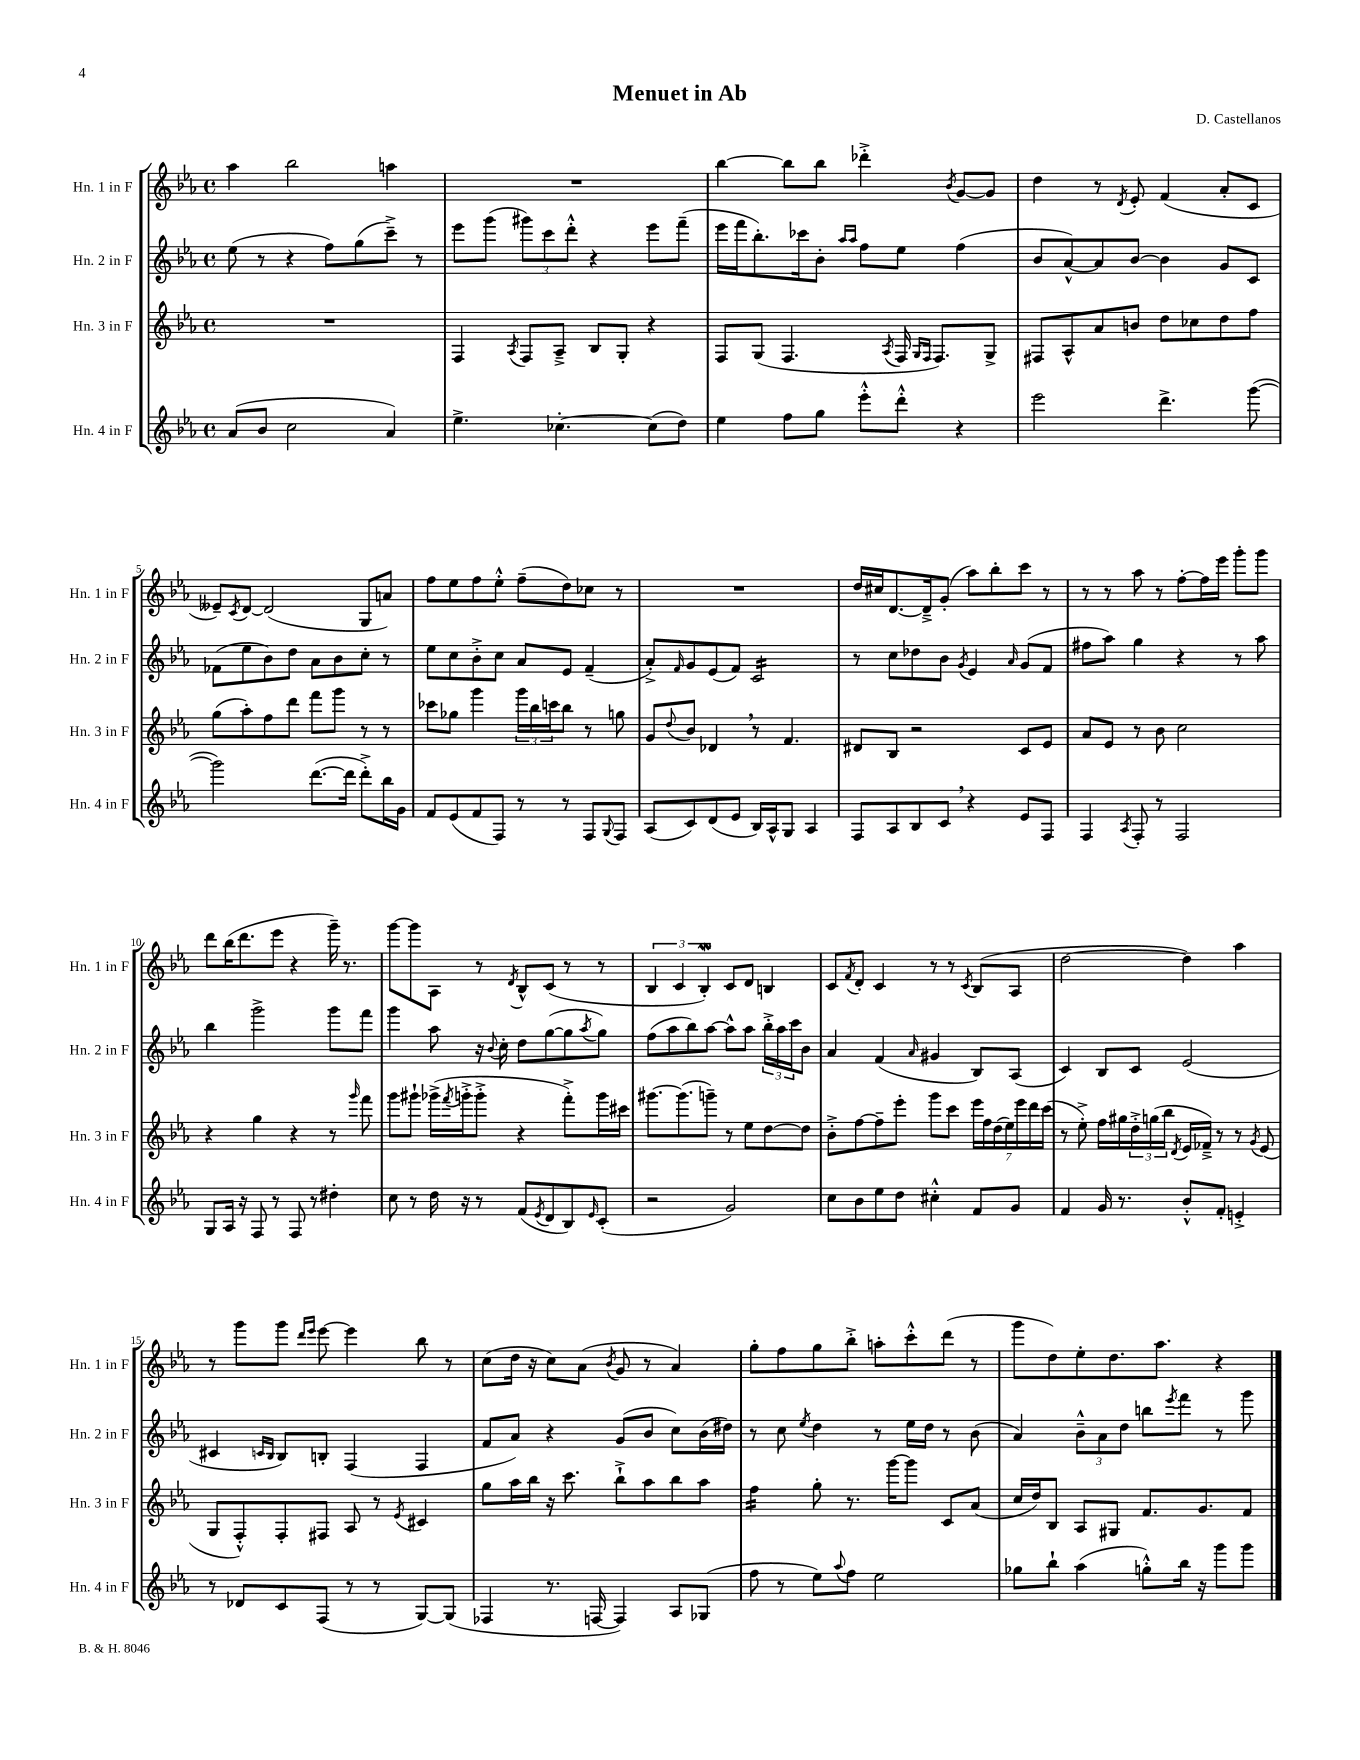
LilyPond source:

\header { title = "Menuet in Ab" composer = "D. Castellanos" }
<<
\new StaffGroup <<
\new Staff = "s0" \with { instrumentName = "Hn. 1 in F" shortInstrumentName = "Hn. 1 in F" } {
    \clef treble \key ees \major \defaultTimeSignature \time 4/4
    aes''4 bes''2 a''4 |
    R1 |
    bes''4~ bes''8 bes''8 des'''4-.-> \acciaccatura { bes'8 } g'8~ g'8 |
    d''4 r8 \acciaccatura { d'8 } ees'8-. f'4( aes'8-. c'8 |
    eeses'8--) \acciaccatura { c'8 } d'8~ d'2( g8 a'8) |
    f''8 ees''8 f''8 ees''8-.-^ f''8--( d''8) ces''8 r8 |
    R1 |
    d''16 cis''16 d'8.~ d'16---> g'8-.( aes''8) bes''8-. c'''8 r8 |
    r8 r8 aes''8 r8 f''8~-. f''16 ees'''16 g'''8-. g'''8 |
    d'''8 bes''16( d'''8. ees'''8 r4 g'''16--) r8. |
    g'''8~ g'''8 aes8 r8 \acciaccatura { d'8 } bes8-^ c'8( r8 r8 |
    \tuplet 3/2 { bes4 c'4 bes4-.\mordent) } c'8 d'8 b4 |
    c'8 \acciaccatura { f'8 } d'8-. c'4 r8 r8 \acciaccatura { c'8 } bes8( aes8 |
    d''2~ d''4) aes''4 |
    r8 g'''8 g'''8 \grace { d'''16 ees'''16 } ees'''8~ ees'''4 bes''8 r8 |
    c''8( d''16 r16 c''8) aes'8( \acciaccatura { bes'8 } g'8 r8 aes'4) |
    g''8-. f''8 g''8 bes''8-.-> a''8-. c'''8-.-^ d'''8( r8 |
    g'''8 d''8) ees''8-. d''8. aes''8. r4 \bar "|." |
}
\new Staff = "s1" \with { instrumentName = "Hn. 2 in F" shortInstrumentName = "Hn. 2 in F" } {
    \clef treble \key ees \major \defaultTimeSignature \time 4/4
    ees''8( r8 r4 f''8) g''8( c'''8--->) r8 |
    ees'''8 g'''8( \tuplet 3/2 { gis'''8) c'''8 d'''8-.-^ } r4 ees'''8 f'''8--( |
    ees'''16 f'''16 bes''8.-.) ces'''16 bes'8-. \grace { aes''16 aes''16 } f''8 ees''8 f''4( |
    bes'8 aes'8~-^) aes'8 bes'8~ bes'4 g'8 c'8 |
    fes'8( ees''8 bes'8) d''8 aes'8 bes'8 c''8-. r8 |
    ees''8 c''8 bes'8-.-> c''8 aes'8 ees'8 f'4--( |
    aes'8-.->) \grace { f'16 } g'8 ees'8( f'8) c'2:16 |
    r8 c''8 des''8 bes'8 \acciaccatura { g'8 } ees'4 \grace { aes'16 } g'8( f'8 |
    fis''8 aes''8) g''4 r4 r8 aes''8 |
    bes''4 g'''2-> g'''8 f'''8 |
    g'''4 aes''8 r16 \appoggiatura { bes'8 } c''16-. d''8 g''8~( g''8 \acciaccatura { aes''8 } g''8) |
    f''8( aes''8 bes''8) aes''8~ aes''8-^ aes''8 \tuplet 3/2 { bes''16-.-> aes''16 c'''16 } bes'8 |
    aes'4 f'4( \grace { aes'16 } gis'4 bes8) aes8( |
    c'4) bes8 c'8 ees'2( |
    cis'4 \grace { c'16 bes16 } bes8) b8-. f4( f4 |
    f'8 aes'8) r4 g'8( bes'8 c''8) bes'16( dis''16) |
    r8 c''8 \acciaccatura { ees''8 } d''4 r8 ees''16 d''16 r8 bes'8( |
    aes'4) \tuplet 3/2 { bes'8---^ aes'8 d''8 } b''8 \acciaccatura { ees'''8 } f'''8 r8 g'''8 \bar "|." |
}
\new Staff = "s2" \with { instrumentName = "Hn. 3 in F" shortInstrumentName = "Hn. 3 in F" } {
    \clef treble \key ees \major \defaultTimeSignature \time 4/4
    R1 |
    f4 \acciaccatura { aes8 } f8 aes8---> bes8 g8-. r4 |
    f8 g8( f4. \acciaccatura { aes8 } f16 \grace { g16 f16 } f8.) g8-> |
    fis8 aes8-^ aes'8 b'8 d''8 ces''8 d''8 f''8 |
    g''8( aes''8-.) f''8 d'''8 f'''8 g'''8 r8 r8 |
    ces'''8 ges''8 g'''4 \tuplet 3/2 { g'''16 bes''16 c'''16 } bes''8 r8 g''8 |
    g'8 \appoggiatura { d''8 } bes'8 des'4 \breathe r8 f'4. |
    dis'8 bes8 r2 c'8 ees'8 |
    aes'8 ees'8 r8 bes'8 c''2 |
    r4 g''4 r4 r8 \grace { g'''16 } f'''8 |
    g'''8 gis'''8-! ges'''16->( \acciaccatura { f'''8 } g'''16-.-> g'''8-.-> r4 f'''8-.->) g'''16 cis'''16 |
    gis'''8.~ gis'''8.( g'''8--) r8 ees''8 d''8~ d''8 |
    bes'8-.-> f''8~ f''8-- ees'''8-. g'''8 c'''8 \tuplet 7/4 { ees'''16 f''16 d''16( ees''16) ees'''16 d'''16 c'''16( } |
    r8 ees''8-.->) f''16 gis''16 \tuplet 3/2 { d''16-.-> g''16( bes''16 } \acciaccatura { d'8 } ees'16 fes'16--->) r8 r8 \acciaccatura { g'8 } ees'8( |
    g8 f8-.-^) f8-. fis8 aes8 r8 \acciaccatura { ees'8 } cis'4 |
    g''8 aes''16 bes''16 r16 c'''8. bes''8-!-> aes''8 bes''8 aes''8 |
    f''4:16 g''8-. r8. g'''16~ g'''8 c'8 aes'8( |
    c''16 d''16) bes8 aes8 gis8 f'8. g'8. f'8 \bar "|." |
}
\new Staff = "s3" \with { instrumentName = "Hn. 4 in F" shortInstrumentName = "Hn. 4 in F" } {
    \clef treble \key ees \major \defaultTimeSignature \time 4/4
    aes'8( bes'8 c''2 aes'4) |
    ees''4.-> ces''4.~-. ces''8( d''8) |
    ees''4 f''8 g''8 ees'''8-.-^ d'''8-.-^ r4 |
    ees'''2 d'''4.-> g'''8~( |
    g'''2) d'''8.~( d'''16 d'''8-.->) bes''16 g'16 |
    f'8 ees'8( f'8 f8) r8 r8 f8 \appoggiatura { g8 } f8 |
    aes8( c'8) d'8( ees'8 bes16) aes16-^ g8 aes4 |
    f8 aes8 bes8 c'8 \breathe r4 ees'8 f8 |
    f4 \acciaccatura { aes8 } f8-. r8 f2 |
    g8 aes16 r16 f8 r8 f8 r8 dis''4-. |
    c''8 r8 d''16 r16 r8 f'8( \acciaccatura { ees'8 } d'8 bes8) \grace { ees'16 } c'8-.( |
    r2 g'2) |
    c''8 bes'8 ees''8 d''8 cis''4-.-^ f'8 g'8 |
    f'4 g'16 r8. bes'8-.-^ f'8-. e'4-.-> |
    r8 des'8 c'8 f8( r8 r8 g8~) g8( |
    fes4 r8. f16~ f4) aes8 ges8( |
    f''8 r8 ees''8) \appoggiatura { aes''8 } f''8 ees''2 |
    ges''8 bes''8-! aes''4( g''8-.-^) bes''16 r16 g'''8 g'''8 \bar "|." |
}
>>
>>
